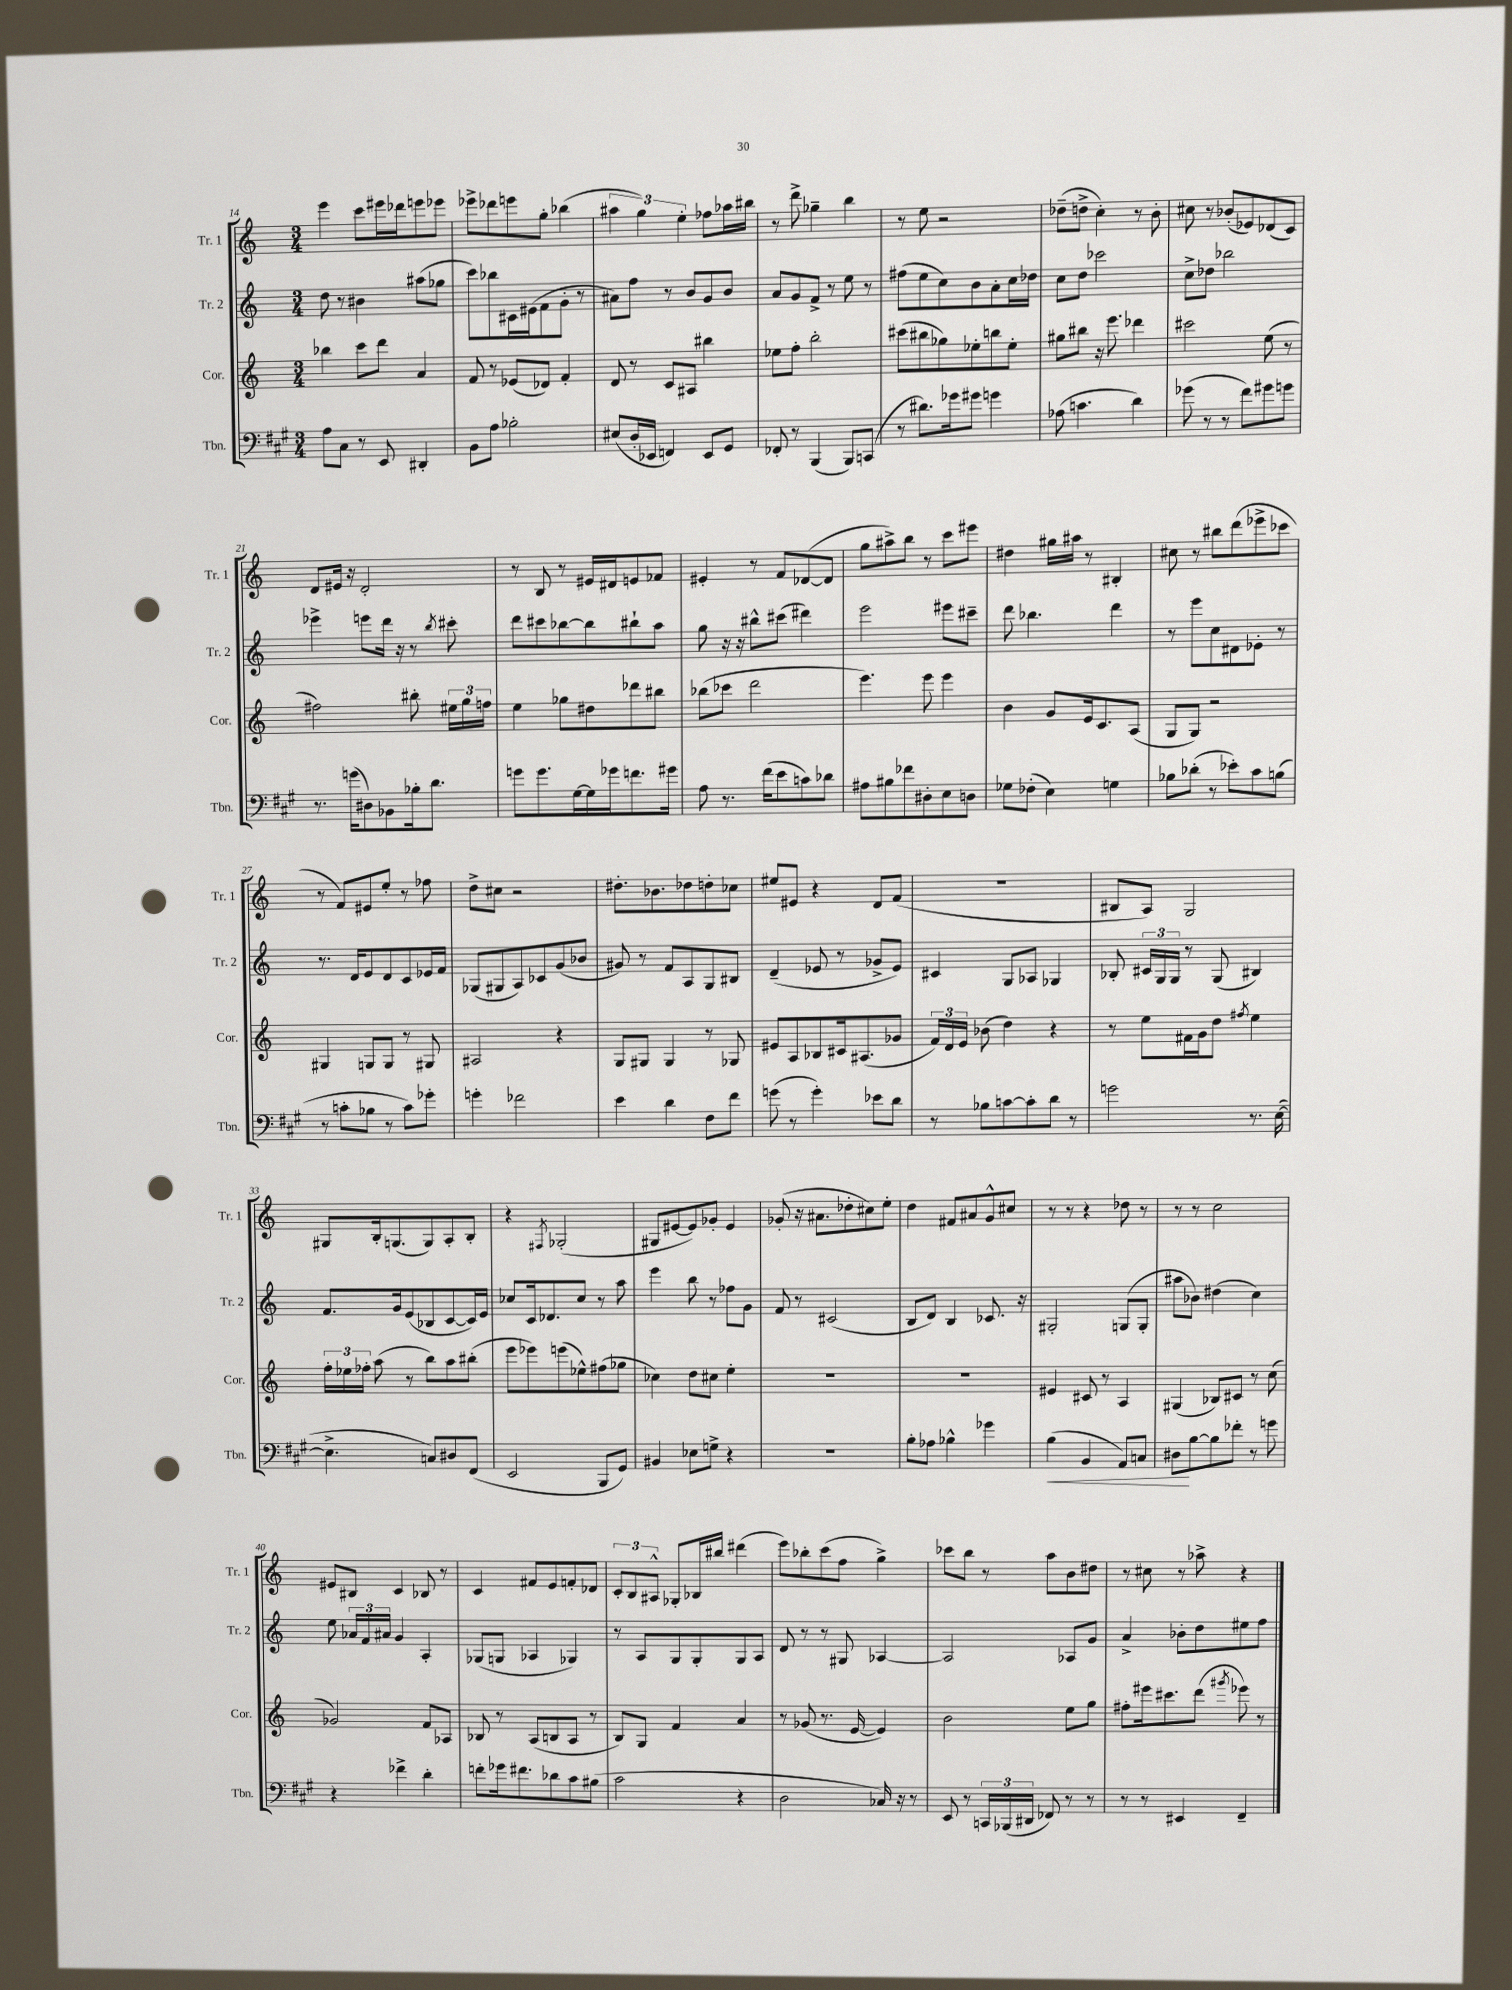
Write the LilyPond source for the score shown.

<<
\new StaffGroup <<
\new Staff = "s0" \with { instrumentName = "Tr. 1" shortInstrumentName = "Tr. 1" } {
    \clef treble \key c \major \numericTimeSignature \time 3/4
    \autoBeamOff e'''4 c'''8[ eis'''16 des'''16 e'''8 ees'''8] |
    ees'''8[-> des'''8 e'''8 g''8]-. bes''4( |
    \tuplet 3/2 { ais''4 g''4) e''4-. } fes''8[ aes''16 bis''16] |
    r8 d'''8-> ges''4-- b''4 |
    r8 e''8 r2 |
    des''8[--( d''8]-> c''4-.) r8 b'8-. |
    cis''8 r8 bes'8[-.( ees'8) des'8( c'8]) |
    d'8[ eis'16] r16 d'2-. |
    r8 b8 r8 eis'16[ dis'16 e'8 fes'8] |
    eis'4-. r8 f'8[ des'8~( des'8] |
    g''8[ ais''8->) b''8] r8 c'''8[ eis'''8] |
    dis''4 gis''16[ ais''16] r8 bis4-. |
    cis''8 r8 bis''8[ d'''8( ees'''8-> ces'''8] |
    r8 f'8[) eis'8 e''8]-. r8 fes''8 |
    d''8[-> cis''8] r2 |
    dis''8.[-. bes'8. des''8 d''8-. ces''8] |
    eis''8[ eis'8] r4 d'8[ f'8]( |
    R2. |
    bis8[ a8]) g2 |
    gis8[ b16-. g8.( g8) a8-. b8]-. |
    r4 \acciaccatura { fis8 } ges2-.( |
    gis8[ eis'8~ eis'8) ges'8]-. eis'4 |
    ges'8-.( r16 ais'8.[ des''8-. cis''8) e''8]-. |
    d''4 fis'8[ ais'8 g'8-^ cis''8] |
    r8 r8 r4 des''8 r8 |
    r8 r8 c''2 |
    eis'8[ bis8] c'4 bes8 r8 |
    c'4 fis'8[ e'8 f'8-. des'8] |
    \tuplet 3/2 { c'8[-. b8 ais8]-^ } ges8[-. bes16 bis''16] dis'''4( |
    e'''8[) bes''8-. c'''8( f''8] g''4->) |
    ces'''8[ b''8] r8 a''8[ b'8 dis''8] |
    r8 cis''8 r8 aes''8-> r4 \bar "|." |
}
\new Staff = "s1" \with { instrumentName = "Tr. 2" shortInstrumentName = "Tr. 2" } {
    \clef treble \key c \major \numericTimeSignature \time 3/4
    \autoBeamOff d''8 r8 bis'4 ais''8[( ges''8] |
    c'''8[) bes''8 cis'16 eis'16( f'8 g'8]-. r8 |
    ais'8[) f''8] r8 b'8[ g'8 b'8] |
    a'8[ g'8 f'8]-> r8 e''8 r8 |
    fis''8[( e''8 c''8) b'8 a'8-. c''16 des''16] |
    c''8[ d''8] ces'''2 |
    c''8[-> des''8] bes''2 |
    ees'''4-> e'''8[ d'''16] r16 r8 \acciaccatura { b''8 } cis'''8-. |
    d'''8[ cis'''8 bes''8~ bes''8 bis''8-! a''8] |
    g''8 r16 r16 bis''8[-^ cis'''8]( dis'''4) |
    e'''2 eis'''8[ cis'''8]-- |
    d'''8 bes''4. d'''4 |
    r8 e'''8[ c''8 dis'8 ees'8]-. r8 |
    r8. d'16[ e'8 d'8 c'8 ees'16 f'16] |
    ges8[( gis8 a8) ces'8 g'8( bes'8] |
    gis'8) r8 f'8[ a8 g8 bis8] |
    d'4--( ees'8 r8 ges'8[-> ees'8]) |
    cis'4 g8[ aes8] ges4 |
    bes8-. \tuplet 3/2 { cis'16[ g16 g16] } r8 g8( bis4) |
    f'8.[ g'16 e'8( bes8 c'8~ c'16) e'16] |
    ces''8[ c'16 des'8. ces''8] r8 a''8 |
    e'''4 b''8 r8 fes''8[ g'8] |
    f'8 r8 cis'2( |
    b8[ d'8]) b4 ces'8. r16 |
    gis2-. g8[( g8]-. |
    ais''8[ bes'8]) dis''4( c''4) |
    e''8 \tuplet 3/2 { aes'16[ f'16 ais'16] } g'4 a4-. |
    ges8[( g8] aes4 ges4) |
    r8 a8[ g8 g8-. g8 a8] |
    d'8 r8 r8 gis8 aes4~ |
    aes2 aes8[ g'8] |
    a'4-> bes'8[-. d''8 eis''8 f''8] \bar "|." |
}
\new Staff = "s2" \with { instrumentName = "Cor." shortInstrumentName = "Cor." } {
    \clef treble \key c \major \numericTimeSignature \time 3/4
    \autoBeamOff bes''4 c'''8[ d'''8] a'4 |
    f'8 r8 ees'8[( des'8]) f'4-. |
    d'8 r8 c'8[ ais8] bis''4 |
    ees''8[ f''8]-. b''2-. |
    cis'''8[( bis''8 ges''8) ees''8-. b''8 ees''8]-. |
    gis''8[ bis''8] r16 e'''8. des'''4 |
    cis'''2 e''8( r8 |
    fis''2) bis''8-. \tuplet 3/2 { eis''16[ g''16 f''16] } |
    e''4 ges''8[ dis''8 des'''8 bis''8] |
    bes''8[( ces'''8] d'''2 |
    e'''4.) e'''8 e'''4 |
    b'4 g'8[ e'16 c'8. a8]( |
    g8[ g8]) r2 |
    gis4 g8[ g8] r8 gis8 |
    ais2 r4 |
    g8[ gis8] gis4 r8 ges8 |
    eis'8[ a8 bes8 cis'16 ais8.( ges'8] |
    \tuplet 3/2 { f'16[) d'16 e'16] } bes'8( d''4) r4 |
    r8 e''8[ fis'16 g'16 d''8] \acciaccatura { fis''8 } e''4 |
    \tuplet 3/2 { f''16[-. ees''16 fes''16]-. } a''8( r8 b''8[) a''8 bis''8]-.( |
    e'''8[ ees'''8) e'''8( ees''8-^) fis''8( ges''8] |
    ces''4) d''8[ cis''8] e''4-. |
    R2. |
    R2. |
    eis'4 cis'8 r8 a4 |
    gis4( bes8[) cis'8] r8 c''8( |
    ges'2) f'8[ aes8] |
    bes8 r8 a8[( b8 a8] r8 |
    b8[) g8] f'4 a'4 |
    r8 ges'8( r8. e'16~ e'4) |
    b'2 e''8[ g''8] |
    fis''8[-. eis'''16 cis'''8. d'''8]( \acciaccatura { gis'''8 } ees'''8) r8 \bar "|." |
}
\new Staff = "s3" \with { instrumentName = "Tbn." shortInstrumentName = "Tbn." } {
    \clef bass \key a \major \numericTimeSignature \time 3/4
    \autoBeamOff a8[ cis8] r8 e,8 dis,4-. |
    b,8[ a8] bes2-. |
    eis8[( d16-. ees,16] f,4) ees,8[ gis,8] |
    fes,8-. r8 b,,4( b,,8[) c,8]( |
    r8 dis'8.[) ges'16 gis'8] g'4 |
    aes8( c'4. d'4) |
    ges'8( r8 r8 fis'8[) gis'8 g'8] |
    r8. g'16[( dis8) bes,8 bes16-. d'8.] |
    g'8[ g'8. gis16~ gis16 ges'16 f'8. gis'16] |
    a8 r8. fis'16[( e'8 c'8) des'8] |
    ais8[ bis8 fes'8 dis8-. e8 d8] |
    ges8[ fes8]-.( e4) g4 |
    bes8[ des'8]-.( r8 ees'8[-.) cis'8 b8]( |
    r8 c'8[-. bes8] r8 c'8[) ges'8]-. |
    g'4-. fes'2 |
    e'4 d'4 fis8[ fis'8] |
    g'8( r8 g'4-.) ees'8[ d'8] |
    r8 bes8[ c'8~ c'8-. d'8] r8 |
    g'2 r8. e16~( |
    e4.-> c8[) dis8 fis,8]( |
    e,2 b,,8[ gis,8]) |
    bis,4 ees8[ g8]-> r4 |
    R2. |
    b8[-. aes8] bes4-^ ges'4 |
    b4\<( b,4 a,8[) c8] |
    dis8[\! b8~ b8 fes'8]-. r8 g'8 |
    r4 fes'4-> d'4-. |
    f'8[-. ges'16 fis'8. des'8 cis'8 bis8]( |
    cis'2 r4 |
    d2 ces16) r16 r8 |
    e,8 r8 \tuplet 3/2 { c,16[ bes,,16( dis,16] } fes,8) r8 r8 |
    r8 r8 eis,4 fis,4-- \bar "|." |
}
>>
>>
\layout { \context { \Score currentBarNumber = #14 } }
